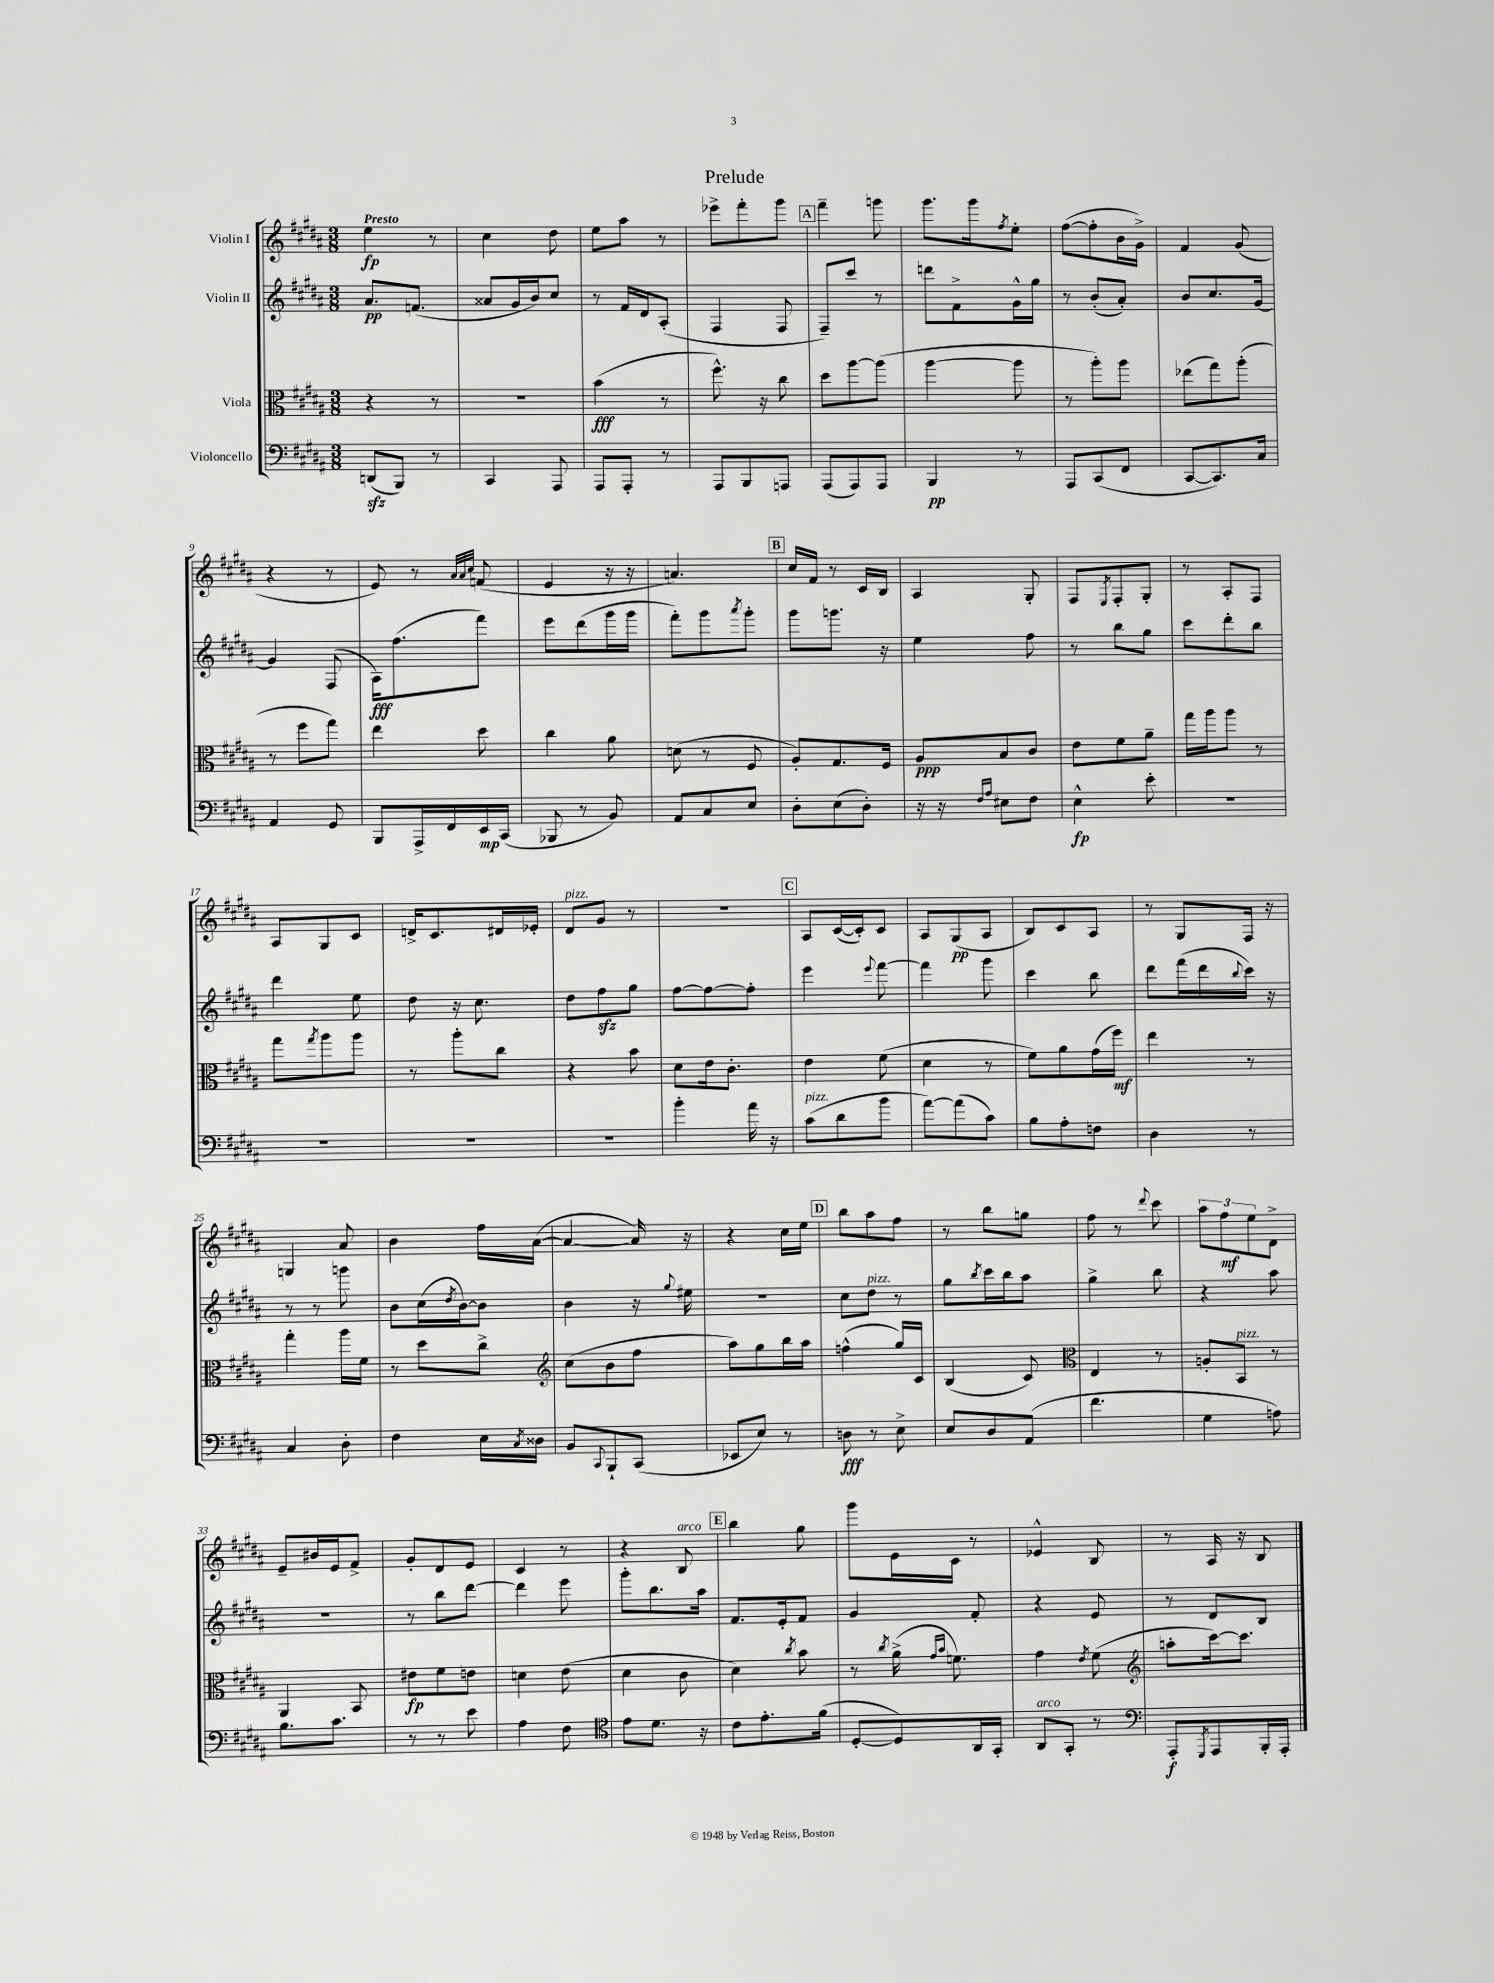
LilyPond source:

\header { title = "Prelude" }
<<
\new StaffGroup <<
\new Staff = "s0" \with { instrumentName = "Violin I" } {
    \clef treble \key b \major \numericTimeSignature \time 3/8 \tempo "Presto"
    e''4\fp r8 |
    cis''4 dis''8 |
    e''8 ais''8 r8 |
    ees'''8-> fis'''8-. gis'''8 |
    \mark \markup { \box "A" } fis'''4-- g'''8 |
    gis'''8. gis'''16 \acciaccatura { fis''8 } e''8-. |
    fis''8~( fis''8-. b'16 gis'16->) |
    fis'4 gis'8( |
    r4 r8 |
    e'8) r8 \grace { ais'32 ais'32 cis''32 } f'8( |
    e'4 r16 r16 |
    a'4.) |
    \mark \markup { \box "B" } cis''16 fis'16 r8 cis'16 b16 |
    ais4 gis8-. |
    fis8 \acciaccatura { e8 } fis8-. gis8-. |
    r8 ais8-. fis8 |
    ais8 gis8 cis'8 |
    d'16-> cis'8. dis'16 ees'16-. |
    dis'8^\markup { \italic "pizz." } gis'8 r8 |
    R4. |
    \mark \markup { \box "C" } ais8 cis'16~( cis'16-.) cis'8 |
    ais8 gis8\pp( ais8 |
    b8) cis'8 ais8 |
    r8 gis8 fis16 r16 |
    g4 ais'8 |
    b'4 fis''16 ais'16~( |
    ais'4~ ais'16) r16 |
    r4 cis''16 e''16 |
    \mark \markup { \box "D" } b''8 ais''8 fis''8 |
    r8 b''8 g''8 |
    fis''8 r8 \appoggiatura { dis'''8 } cis'''8 |
    \tuplet 3/2 { ais''8 fis''8\mf e''8 } dis'8-> |
    e'8-- bis'16 e'16 fis'8-> |
    gis'8-. dis'8 e'8 |
    cis'4 r8 |
    r4 b8^\markup { \italic "arco" } |
    \mark \markup { \box "E" } b''4 gis''8 |
    gis'''8 e'16 cis'16 r8 |
    ees'4-^ b8 |
    r8 ais16 r16 b8 \bar "|." |
}
\new Staff = "s1" \with { instrumentName = "Violin II" } {
    \clef treble \key b \major \numericTimeSignature \time 3/8
    ais'8.\pp f'8.( |
    aisis'8 gis'16 b'16) cis''8 |
    r8 fis'16 dis'16 ais8-.( |
    fis4 fis8 |
    \mark \markup { \box "A" } fis8--) cis'''8 r8 |
    d'''8 fis'8-> gis'16-^ gis''16 |
    r8 b'8-.( ais'8-.) |
    b'8 cis''8. gis'16~ |
    gis'4 fis8( |
    ais16\fff) fis''8.( fis'''8) |
    e'''8 dis'''8( gis'''16 gis'''16 |
    fis'''8-.) gis'''8 \acciaccatura { ais'''8 } gis'''8-. |
    \mark \markup { \box "B" } gis'''8 g'''8. r16 |
    e''4 fis''8 |
    r8 b''8 gis''8 |
    cis'''8 dis'''8-. b''8 |
    dis'''4 e''8 |
    dis''8 r16 cis''8. |
    dis''8 fis''8\sfz gis''8 |
    fis''8~ fis''8~ fis''8-. |
    \mark \markup { \box "C" } e'''4 \appoggiatura { e'''8 } fis'''8~ |
    fis'''4 gis'''8 |
    cis'''4 b''8 |
    dis'''8 fis'''16( dis'''16 \appoggiatura { b''8 } cis'''16) r16 |
    r8 r8 g'''8 |
    b'8 cis''16( \acciaccatura { dis''8 } b'16~) b'8 |
    b'4 r16 \appoggiatura { gis''8 } eis''16 |
    R4. |
    \mark \markup { \box "D" } cis''8 dis''8^\markup { \italic "pizz." } r8 |
    gis''8 \acciaccatura { b''8 } cis'''16 b''16 ais''8 |
    gis''4-> b''8 |
    r4 ais''8 |
    R4. |
    r8 b''8 dis'''8~ |
    dis'''4 e'''8 |
    gis'''8-. b''8. ais''16 |
    \mark \markup { \box "E" } fis'8. e'16-. fis'8 |
    gis'4 fis'8-. |
    r4 e'8 |
    r8 dis'8 b8 \bar "|." |
}
\new Staff = "s2" \with { instrumentName = "Viola" } {
    \clef alto \key b \major \numericTimeSignature \time 3/8
    r4 r8 |
    R4. |
    b'4\fff( r8 |
    fis''8.-^) r16 cis''8 |
    \mark \markup { \box "A" } dis''8 ais''8~ ais''8( |
    ais''4~ ais''8 |
    r8 ais''8-.) ais''8 |
    ees''8( gis''8) ais''8-.( |
    r8 fis''8 gis''8) |
    e''4 dis''8 |
    cis''4 ais'8 |
    d'8( r8 fis8 |
    \mark \markup { \box "B" } ais8-.) gis8. fis16 |
    ais8\ppp b8 cis'8 |
    e'8 fis'8 ais'8-- |
    gis''16 ais''16 ais''8 r8 |
    gis''8 \acciaccatura { gis''8 } ais''8 ais''8 |
    r8 ais''8-. cis''8 |
    r4 b'8 |
    dis'8 e'16 cis'8.-. |
    \mark \markup { \box "C" } e'4 fis'8( |
    dis'4 r8 |
    fis'8) ais'8 gis'16( fis''16\mf) |
    e''4 r8 |
    gis''4-. ais''16 fis'16 |
    r8 dis''8 cis''8-> |
    \clef treble cis''8( b'8 fis''8 |
    ais''8) gis''8 b''16 ais''16 |
    \mark \markup { \box "D" } f''4-^( gis''16) cis'16 |
    b4( cis'8) |
    \clef alto e4 r8 |
    a8-. b,8^\markup { \italic "pizz." } r8 |
    ais,4 b,8 |
    eis'8\fp fis'8 e'8 |
    d'4 e'8( |
    dis'4 cis'8 |
    \mark \markup { \box "E" } dis'4) \acciaccatura { cis''8 } b'8 |
    r8 \acciaccatura { cis''8 } ais'16->( \grace { gis'16 b'16 } f'8.) |
    gis'4 \acciaccatura { e'8 } fis'8( |
    \clef treble a''8-. cis'''16~) cis'''8. \bar "|." |
}
\new Staff = "s3" \with { instrumentName = "Violoncello" } {
    \clef bass \key b \major \numericTimeSignature \time 3/8
    d,8\sfz( b,,8) r8 |
    cis,4 ais,,8 |
    ais,,8 ais,,8-. r8 |
    ais,,8 b,,8 a,,8 |
    \mark \markup { \box "A" } ais,,8( ais,,8) ais,,8 |
    b,,4\pp r8 |
    ais,,8 cis,8( fis,8 |
    cis,8~ cis,8.) cis16 |
    ais,4 gis,8 |
    b,,8 ais,,16-> fis,16 e,16\mp cis,16( |
    bes,,8 r8 b,8) |
    ais,8 cis8 e8 |
    \mark \markup { \box "B" } dis8-. e8( dis8-.) |
    r16 r16 \grace { fis16 ais16 } eis8 fis8 |
    e4-^\fp e'8-. |
    R4. |
    R4. |
    R4. |
    R4. |
    b'4-. ais'16 r16 |
    \mark \markup { \box "C" } cis'8^\markup { \italic "pizz." }( dis'8 b'8 |
    ais'8~) ais'8( cis'8) |
    b8 ais8-. f8 |
    dis4 r8 |
    cis4 dis8-. |
    fis4 e16 \acciaccatura { cis8 } disis16 |
    b,8 \appoggiatura { cis,8 } b,,8-! cis,8( |
    ees,8 e8) r8 |
    \mark \markup { \box "D" } d8\fff r8 e8-> |
    e8 dis8 ais,8( |
    fis'4. |
    gis4 a8) |
    b8. cis'8. |
    r8 r8 e'8 |
    ais4 fis8 |
    \clef tenor e'8 dis'8. r16 |
    \mark \markup { \box "E" } cis'8 e'8.-. fis'16( |
    dis8~-. dis8) ais,16 gis,16-. |
    ais,8^\markup { \italic "arco" } gis,8-. r8 |
    \clef bass ais,,8-.\f \acciaccatura { gis,,8 } ais,,8 b,,16-. ais,,16-. \bar "|." |
}
>>
>>
